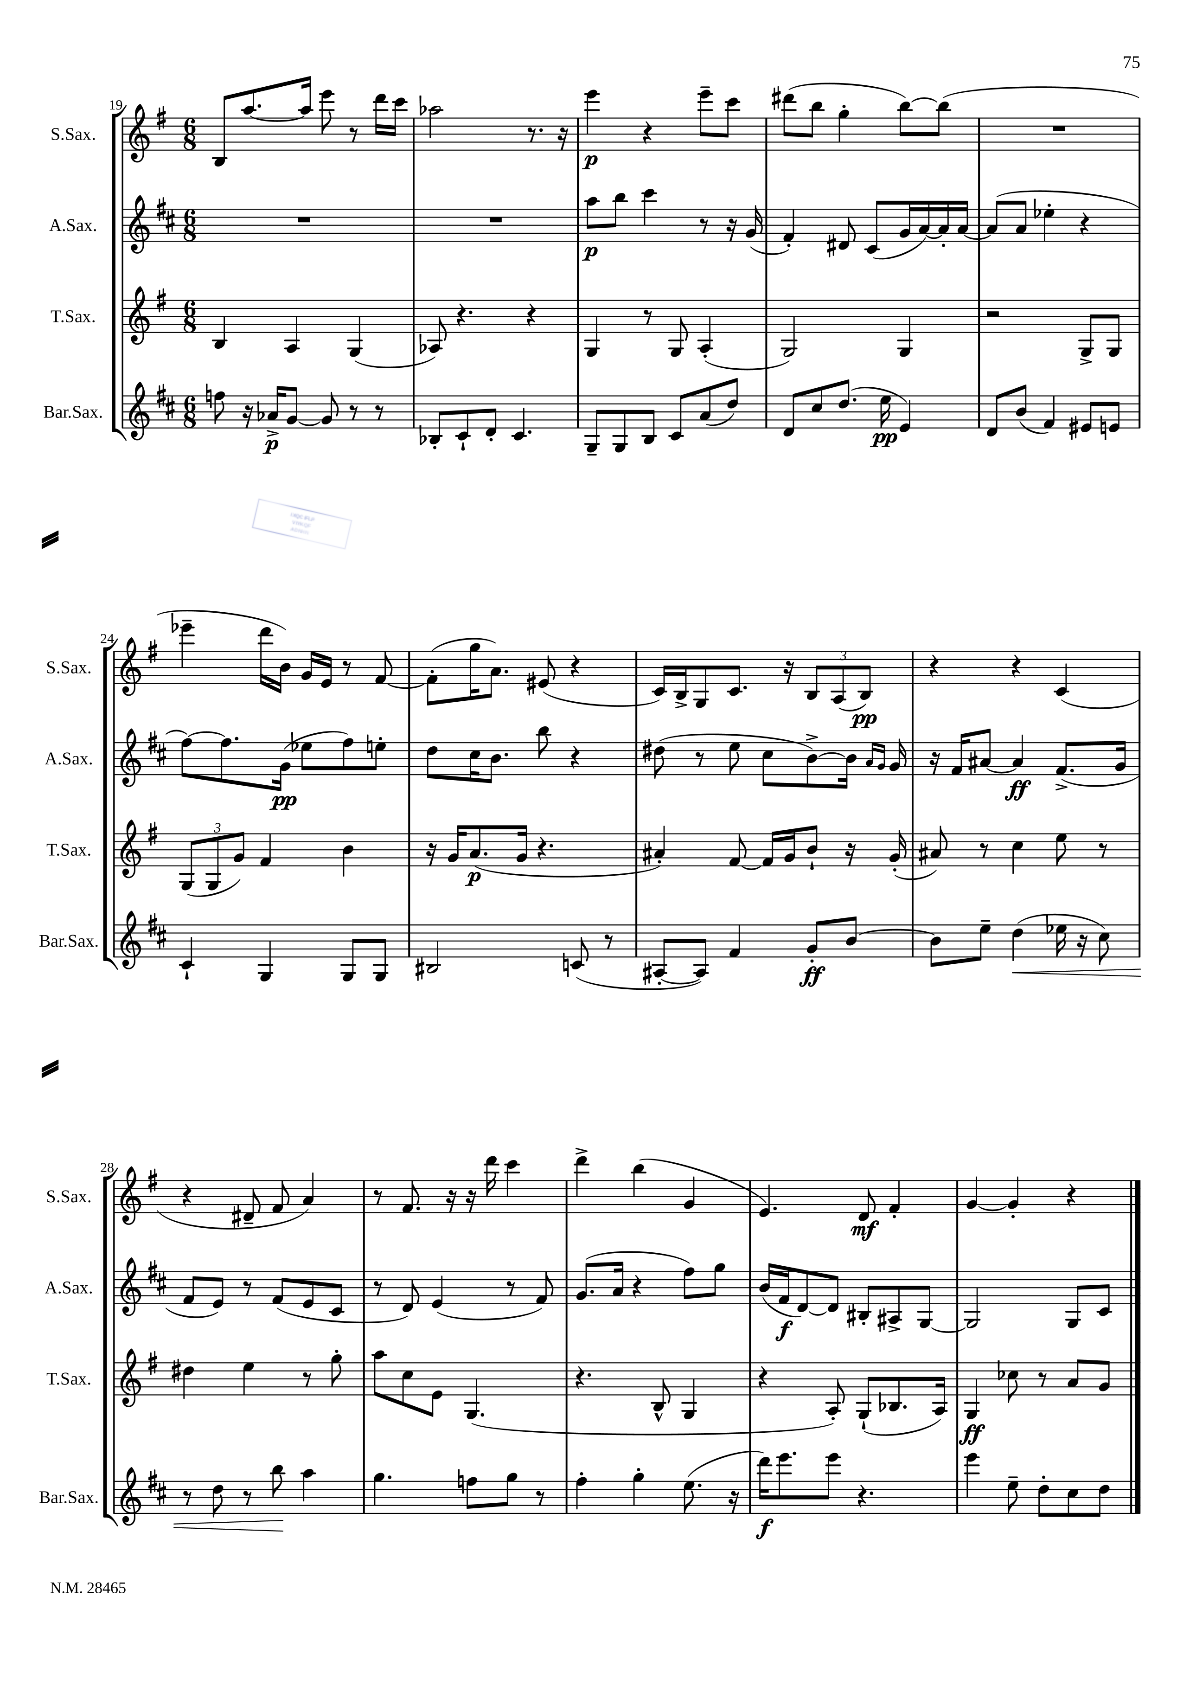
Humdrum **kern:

**kern	**kern	**kern	**kern
*staff4	*staff3	*staff2	*staff1
*clefG2	*clefG2	*clefG2	*clefG2
*k[f#c#]	*k[f#]	*k[f#c#]	*k[f#]
*M6/8	*M6/8	*M6/8	*M6/8
8ff\	4B/	2.r	8B/L
16r	.	.	[8.aa/
16a-^/LK	.	.	.
[8g/J	4A/	.	.
.	.	.	16aa/]Jk
8g/]	.	.	8eee\
8r	(4G/	.	8r
8r	.	.	16ddd\LL
.	.	.	16ccc\JJ
=	=	=	=
8B-'/L	8A-/)	2.r	2aa-\
8c#`/	4.r	.	.
8d'/J	.	.	.
4.c#/	.	.	.
.	4r	.	8.r
.	.	.	16r
=	=	=	=
8G~/L	4G/	8aa\L	4eee\
8G/	.	8bb\J	.
8B/J	8r	4ccc#\	4r
8c#/L	8G/	.	.
(8a/	(4A'/	8r	8eee~\L
8dd/J)	.	16r	8ccc\J
.	.	(16g/	.
=	=	=	=
8d/L	2G/)	4f#'/)	(8ddd#\L
8cc#/	.	.	8bb\J
(8.dd/J	.	8d#/	4gg'\
.	.	(8c#/L	.
16ee\	.	.	.
4e/)	4G/	16g/L	[8bb\L)
.	.	[16a/)	.
.	.	16a'/]	(8bb\]J
.	.	[16a/JJ	.
=	=	=	=
8d/L	2r	(8a/]L	2.r
(8b/J	.	8a/J	.
4f#/)	.	4ee-'\	.
8e#/L	8G^/L	4r	.
8e/J	8G/J	.	.
=	=	=	=
4c#`/	(12G/L	[8ff#\L)	4eee-~\
.	12G/	.	.
.	.	8.ff#\]	.
.	12g/J)	.	.
4G/	4f#/	.	16ddd\LL
.	.	(16g\Jk	16b\JJ)
.	.	8ee-\L	16g/LL
.	.	.	16e/JJ
8G/L	4b\	8ff#\)	8r
8G/J	.	8ee'\J	[8f#/
=	=	=	=
2B#/	16r	8dd\L	(8f#'\]L
.	16g/LK	.	.
.	(8.a/	16cc#\K	16gg\K
.	.	8.b\J	8.a\J)
.	16g/Jk	.	.
.	4.r	8bb\	(8e#/
(8c/	.	4r	4r
8r	.	.	.
=	=	=	=
[8A#'/L	4a#'/)	(8dd#\	16c/LL)
.	.	.	16B^/J
8A#/]J)	.	8r	8G/
4f#/	[8f#/	8ee\	8.c/J
.	16f#/]LL	8cc#\L	.
.	16g/J	.	16r
8g'/L	8b`/J	[8b^\)	12B/L
.	.	.	(12A/
[8b/J	16r	16b\]Jk	.
.	.	.	12B/J)
.	.	16qqa/LL	.
.	.	16qqg/JJ	.
.	(16g'/	16g/	.
=	=	=	=
8b\]L	8a#/)	16r	4r
.	.	16f#/LK	.
8ee~\J	8r	[8a#/J	.
(4dd\	4cc\	4a#/]	4r
16ee-\	8ee\	(8.f#^/L	(4c/
16r	.	.	.
8cc#\)	8r	.	.
.	.	16g/Jk	.
=	=	=	=
8r	4dd#\	8f#/L	4r
8dd\	.	8e/J)	.
8r	4ee\	8r	8d#~/
8bb\	.	(8f#/L	8f#/
4aa\	8r	8e/	4a/)
.	8gg'\	8c#/J	.
=	=	=	=
4.gg\	8aa\L	8r	8r
.	8cc\	8d/)	8.f#/
.	8e\J	(4e/	.
.	.	.	16r
8ff\L	(4.G/	.	16r
.	.	.	16ddd\
8gg\J	.	8r	4ccc\
8r	.	8f#/)	.
=	=	=	=
4ff#'\	4.r	(8.g/L	4ddd^\
.	.	16a/Jk	.
4gg'\	.	4r	(4bb\
.	8B^^/	.	.
(8.ee\	4G/	8ff#\L)	4g/
.	.	8gg\J	.
16r	.	.	.
=	=	=	=
16ddd\LK)	4r	(16b/LL	4.e/)
8.eee\	.	16f#/J	.
.	.	[8d/)	.
8eee\J	8A'/)	8d/]J	.
4.r	(8G`/L	8B#'/L	8d/
.	8.B-/	8A#^/	4f#'/
.	.	[8G/J	.
.	16A/Jk)	.	.
=	=	=	=
4eee\	4G/	2G/]	[4g/
8ee~\	8cc-\	.	4g'/]
8dd'\L	8r	.	.
8cc#\	8a/L	8G/L	4r
8dd\J	8g/J	8c#/J	.
==	==	==	==
*-	*-	*-	*-
